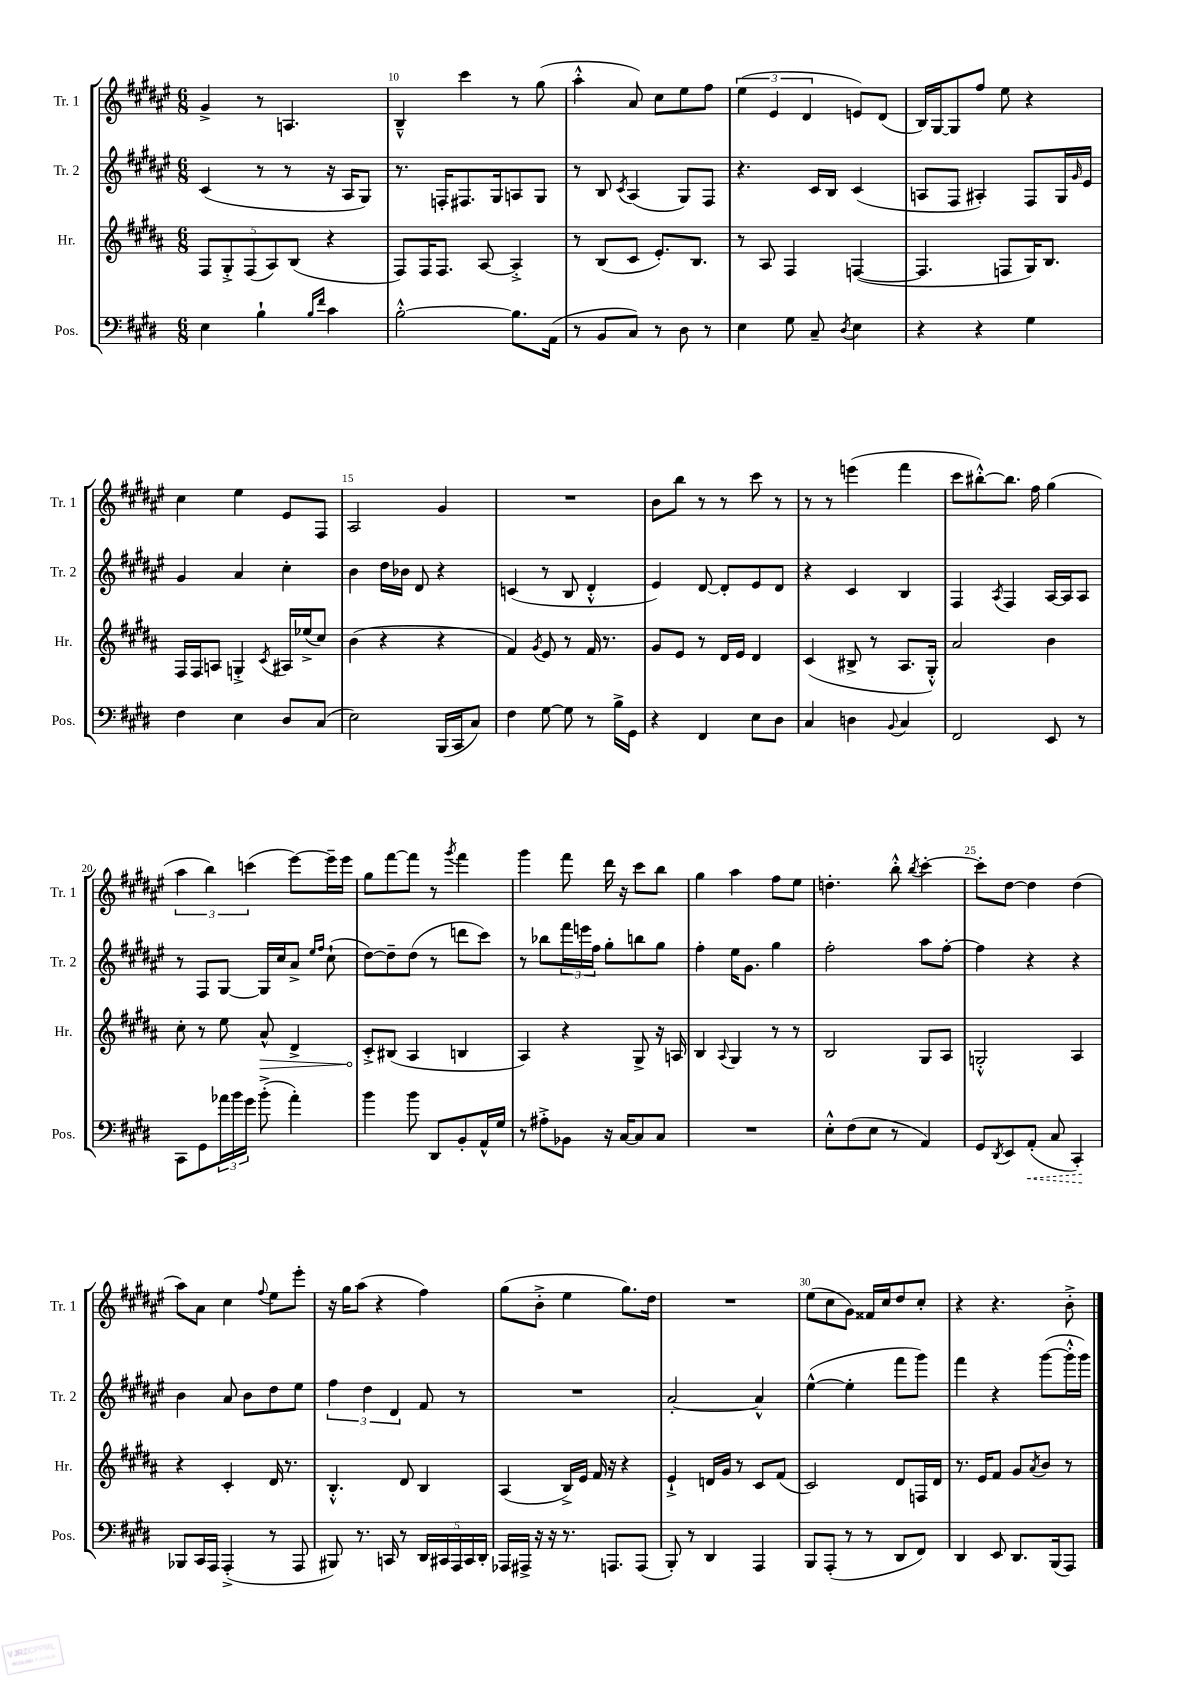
<<
\new StaffGroup <<
\new Staff = "s0" \with { instrumentName = "Tr. 1" shortInstrumentName = "Tr. 1" } {
    \clef treble \key fis \major \numericTimeSignature \time 6/8
    gis'4-> r8 a4. |
    b4---^ cis'''4 r8 gis''8( |
    ais''4-.-^ ais'8) cis''8 eis''8 fis''8 |
    \tuplet 3/2 { eis''4( eis'4 dis'4 } e'8) dis'8( |
    b16) gis16~ gis8 fis''8 eis''8 r4 |
    cis''4 eis''4 eis'8 fis8 |
    ais2 gis'4 |
    R2. |
    b'8 b''8 r8 r8 cis'''8 r8 |
    r8 r8 e'''4( fis'''4 |
    cis'''8 bis''8~-.-^) bis''8. fis''16 gis''4( |
    \tuplet 3/2 { ais''4 b''4) c'''4( } eis'''8~) eis'''16-- eis'''16 |
    gis''8 fis'''8~ fis'''8 r8 \acciaccatura { gis'''8 } fis'''4 |
    gis'''4 fis'''8 dis'''16 r16 cis'''8 b''8 |
    gis''4 ais''4 fis''8 eis''8 |
    d''4.-. b''8-.-^ \acciaccatura { b''8 } cis'''4~-. |
    cis'''8-. dis''8~ dis''4 dis''4( |
    ais''8) ais'8 cis''4 \appoggiatura { fis''8 } eis''8 eis'''8-. |
    r16 gis''16 ais''8( r4 fis''4) |
    gis''8( b'8-.-> eis''4 gis''8.) dis''16 |
    R2. |
    eis''8( cis''8 gis'8) fisis'16 cis''16 dis''8 cis''8-. |
    r4 r4. b'8-.-> \bar "|." |
}
\new Staff = "s1" \with { instrumentName = "Tr. 2" shortInstrumentName = "Tr. 2" } {
    \clef treble \key fis \major \numericTimeSignature \time 6/8
    cis'4( r8 r8 r16 ais16 gis8) |
    r8. f16-. fis8. gis16 a8 gis8 |
    r8 b8 \acciaccatura { cis'8 } ais4( gis8) fis8 |
    r4. cis'16 b16 cis'4( |
    a8 fis8 ais4-.) fis8 gis16 \grace { gis'16 } eis'16 |
    gis'4 ais'4 cis''4-. |
    b'4 dis''16 bes'16 dis'8 r4 |
    c'4( r8 b8 dis'4-.-^ |
    eis'4) dis'8~ dis'8-. eis'8 dis'8 |
    r4 cis'4 b4 |
    fis4 \acciaccatura { ais8 } fis4 ais16~ ais16 ais8 |
    r8 fis8 gis8~ gis16 cis''16 ais'8-> \grace { eis''16 fis''16 } cis''8-!( |
    dis''8~) dis''8-- dis''8( r8 d'''8 cis'''8) |
    r8 bes''8 \tuplet 3/2 { fis'''16 e'''16 fis''16 } gis''8-. b''8 gis''8 |
    fis''4-. eis''16 gis'8. gis''4 |
    fis''2-. ais''8 fis''8~-. |
    fis''4 r4 r4 |
    b'4 ais'8 b'8 dis''8 eis''8 |
    \tuplet 3/2 { fis''4 dis''4 dis'4 } fis'8 r8 |
    R2. |
    ais'2~-. ais'4-^ |
    eis''4~-^( eis''4-. fis'''8 gis'''8) |
    fis'''4 r4 gis'''8~( gis'''16-.-^ gis'''16) \bar "|." |
}
\new Staff = "s2" \with { instrumentName = "Hr." shortInstrumentName = "Hr." } {
    \clef treble \key b \major \numericTimeSignature \time 6/8
    \tuplet 5/4 { fis8 gis8-.-> fis8( ais8) b8( } r4 |
    fis8) fis16 fis8. ais8~ ais4-.-> |
    r8 b8( cis'8 e'8.-.) b8. |
    r8 ais8 fis4 f4~( |
    f4. f8 gis16) b8. |
    fis16 fis16 a8 g4-.-> \acciaccatura { cis'8 } ais16 ees''16->( cis''8) |
    b'4( r4 r4 |
    fis'4) \acciaccatura { gis'8 } e'8 r8 fis'16 r8. |
    gis'8 e'8 r8 dis'16 e'16 dis'4 |
    cis'4( bis8-> r8 ais8. gis16-.-^) |
    ais'2 b'4 |
    cis''8-. r8 e''8 \once \override Hairpin.circled-tip = ##t ais'8-^\> dis'4-> |
    cis'8-.->\! bis8( ais4 b4 |
    ais4) r4 gis8-> r16 a16 |
    b4 \appoggiatura { ais8 } gis4 r8 r8 |
    b2 gis8 ais8 |
    g2-.-^ ais4 |
    r4 cis'4-. dis'16 r8. |
    b4.-.-^ dis'8 b4 |
    ais4( b16->) e'16 fis'16 r16 r4 |
    e'4-!-> d'16 gis'16 r8 cis'8 fis'8( |
    cis'2) dis'8 f16 dis'16 |
    r8. e'16 fis'8 gis'8 \acciaccatura { ais'8 } b'8 r8 \bar "|." |
}
\new Staff = "s3" \with { instrumentName = "Pos." shortInstrumentName = "Pos." } {
    \clef bass \key e \major \numericTimeSignature \time 6/8
    e4 b4-! \grace { b16 fis'16 } cis'4 |
    b2~-.-^ b8. a,16( |
    r8 b,8 cis8) r8 dis8 r8 |
    e4 gis8 cis8-- \acciaccatura { dis8 } e4 |
    r4 r4 gis4 |
    fis4 e4 dis8 cis8( |
    e2) b,,16( cis,16 cis8) |
    fis4 gis8~ gis8 r8 b16-> gis,16 |
    r4 fis,4 e8 dis8 |
    cis4 d4 \appoggiatura { b,8 } cis4 |
    fis,2 e,8 r8 |
    cis,8 gis,8 \tuplet 3/2 { aes'16 b'16 gis'16 } b'8-.->( aes'4-.) |
    b'4 b'8 dis,8 b,8-. a,16-^ gis16 |
    r8 ais8-.-> bes,8 r16 cis16~ cis8 cis8 |
    R2. |
    e8-.-^ fis8( e8 r8 a,4) |
    gis,8 \acciaccatura { dis,8 } e,8 \once \override Hairpin.style = #'dashed-line a,8-.\<( cis8 cis,4-.\!) |
    bes,,8 cis,16 a,,16 a,,4-.->( r8 a,,8 |
    bis,,8) r8. c,16 r8 \tuplet 5/4 { dis,16 cis,16 a,,16 cis,16 dis,16-. } |
    aes,,16 ais,,16-> r16 r16 r8. a,,8. a,,8( |
    b,,8-.) r8 dis,4 a,,4 |
    b,,8 a,,8-.( r8 r8 dis,8 fis,8) |
    dis,4 e,8 dis,8. b,,16( a,,8) \bar "|." |
}
>>
>>
\layout { \context { \Score currentBarNumber = #9 \override BarNumber.break-visibility = ##(#f #t #t) barNumberVisibility = #(every-nth-bar-number-visible 5) } }
